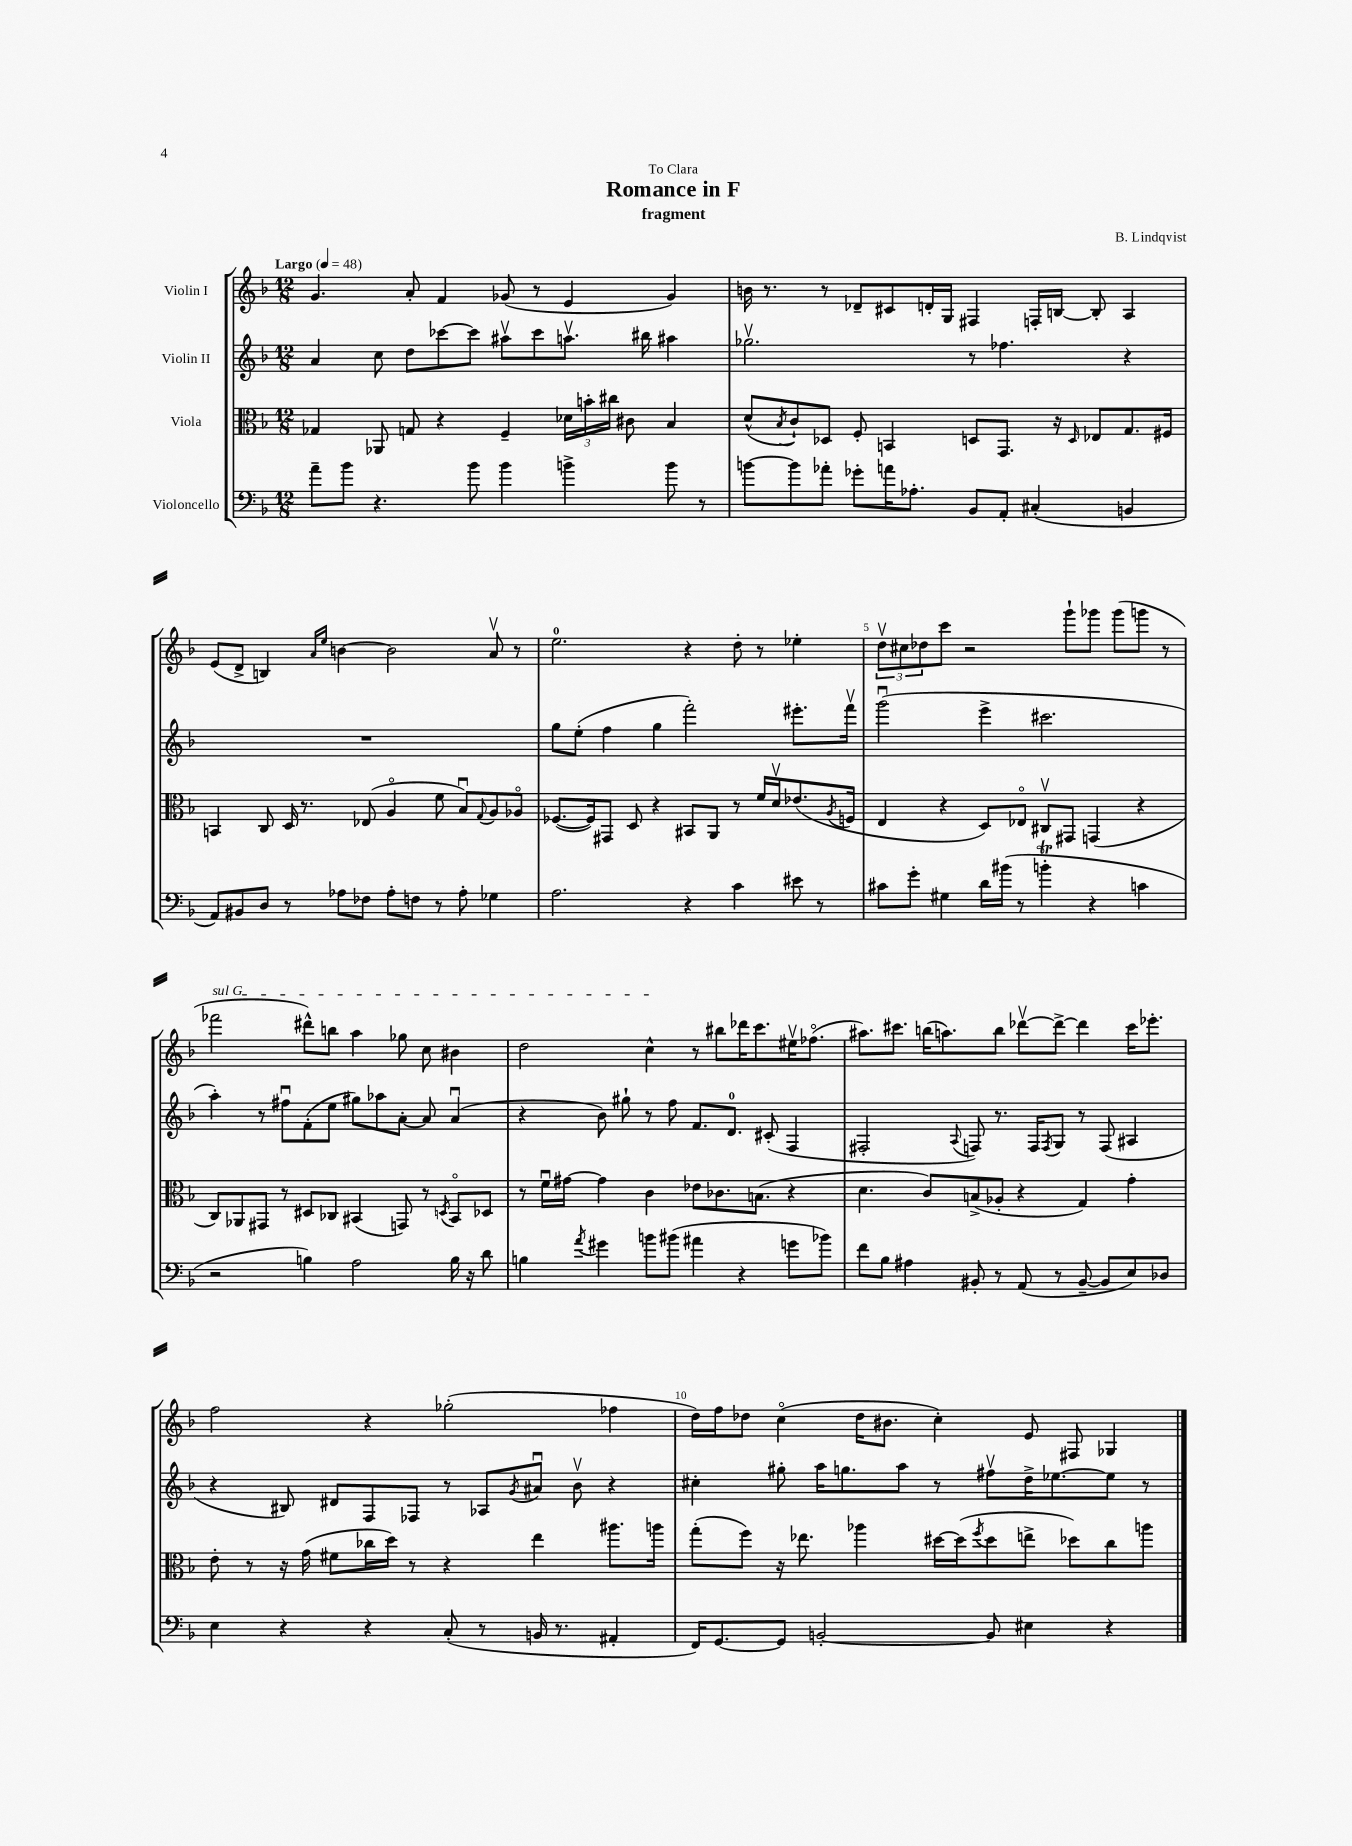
\header { title = "Romance in F" composer = "B. Lindqvist" subtitle = "fragment" dedication = "To Clara" }
<<
\new StaffGroup <<
\new Staff = "s0" \with { instrumentName = "Violin I" } {
    \clef treble \key f \major \numericTimeSignature \time 12/8 \tempo "Largo" 4 = 48
    g'4. a'8-. f'4 ges'8( r8 e'4 ges'4) |
    b'16 r8. r8 des'8-- cis'8 d'16-. g16 fis4 f16-. b16~ b8-. a4 |
    e'8( d'8-> b4) \grace { a'16 e''16 } b'4~ b'2 a'8\upbow r8 |
    e''2.-0 r4 d''8-. r8 ees''4-. |
    \tuplet 3/2 { d''8\upbow cis''8 des''8 } c'''8 r2 g'''8-! ges'''8 ges'''8( g'''8 r8 |
    \once \override TextSpanner.bound-details.left.text = \markup { \italic "sul G" } fes'''2\startTextSpan dis'''8-^) b''8 a''4 ges''8 c''8 bis'4 |
    d''2 c''4-^\stopTextSpan r8 bis''8 des'''16 c'''8. eis''16\upbow fes''8.\flageolet( |
    ais''8.) cis'''8. b''16( a''8.) b''8 des'''8~\upbow des'''8~-> des'''4 cis'''16 ees'''8.-. |
    f''2 r4 ges''2-.( fes''4 |
    d''16) f''16 des''8 c''4\flageolet( des''16 bis'8. c''4-.) e'8 fis8 ges4 \bar "|." |
}
\new Staff = "s1" \with { instrumentName = "Violin II" } {
    \clef treble \key f \major \numericTimeSignature \time 12/8
    a'4 c''8 d''8 ces'''8~ ces'''8 ais''8\upbow ces'''8 a''8.\upbow bis''16 ais''4 |
    ges''2.\upbow r8 fes''4. r4 |
    R1. |
    g''8 e''8-.( f''4 g''4 f'''2-.) eis'''8.-. f'''16\upbow |
    g'''2\downbow( e'''4-> cis'''2. |
    a''4-.) r8 fis''8\downbow f'8-.( e''8 gis''8) aes''8 a'8~-. a'8 a'4\downbow( |
    r4 bes'8) gis''8-! r8 f''8 f'8. d'8.-0 cis'8-.( f4 |
    fis2-. \appoggiatura { a8 } f8) r8. f16 \acciaccatura { f8 } g8 r8 f8( ais4 |
    r4 bis8) dis'8 f8 fes8 r8 aes8 \acciaccatura { g'8 } ais'8\downbow bes'8\upbow r4 |
    cis''4-. gis''8-. a''16 g''8. a''8 r8 fis''8\upbow d''16-> ees''8.~ ees''8 r8 \bar "|." |
}
\new Staff = "s2" \with { instrumentName = "Viola" } {
    \clef alto \key f \major \numericTimeSignature \time 12/8
    ges4 aes,8 g8 r4 f4-- \tuplet 3/2 { des'16 b'16-. cis''16 } cis'8 bes4 |
    d'8-^( \acciaccatura { bes8 } c'8-!) des8 f8-. b,4 d8 g,8. r16 \grace { d16 } ees8 g8. fis16 |
    b,4 c8 d16 r8. ees8( a4\flageolet f'8 bes8\downbow) \appoggiatura { g8 } a8 aes8\flageolet |
    fes8.~( fes16) gis,8 d8 r4 bis,8 a,8 r8 f'16 d'16\upbow ees'8.( \acciaccatura { a8 } f16 |
    e4 r4 d8) ees8\flageolet cis8\upbow gis,8 g,4( r4 |
    c8) aes,8 gis,8 r8 dis8 ces8 bis,4( g,8) r8 \acciaccatura { d8 } bis,8\flageolet des8 |
    r8 f'16\downbow gis'16~ gis'4 c'4 ees'8 ces'8. b8.( r4 |
    d'4. c'8) b8->( aes8-. r4 g4) g'4-. |
    e'8-. r8 r16 g'16( fis'8 ces''16 d''16) r8 r4 e''4 ais''8. a''16 |
    g''8-.( f''8) r16 ees''8. aes''4 dis''16~ dis''16( \acciaccatura { f''8 } dis''8 e''8-> des''8) c''8 a''8 \bar "|." |
}
\new Staff = "s3" \with { instrumentName = "Violoncello" } {
    \clef bass \key f \major \numericTimeSignature \time 12/8
    a'8-- bes'8 r4. bes'8 bes'4 b'4-> b'8 r8 |
    b'8~ b'8 aes'8-. ges'8-. a'16 aes8.-. bes,8 a,8-. cis4-.( b,4 |
    a,8) bis,8 d8 r8 aes8 fes8 aes8-. f8 r8 aes8-. ges4 |
    a2. r4 c'4 eis'8 r8 |
    cis'8 g'8-. gis4 d'16 bis'16( r8 b'4-.\trill r4 c'4 |
    r2 b4) a2 b16 r16 d'8 |
    b4 \acciaccatura { a'8 } gis'4 b'8 bis'8( ais'4 r4 g'8 bes'8) |
    f'8 bes8 ais4 bis,8-. r8 a,8( r8 bis,8~-- bis,8 e8) des8 |
    e4 r4 r4 c8-.( r8 b,16 r8. ais,4-. |
    f,16) g,8.~ g,8 b,2~-. b,8 eis4 r4 \bar "|." |
}
>>
>>
\layout { \context { \Score \override BarNumber.break-visibility = ##(#f #t #t) barNumberVisibility = #(every-nth-bar-number-visible 5) } }
